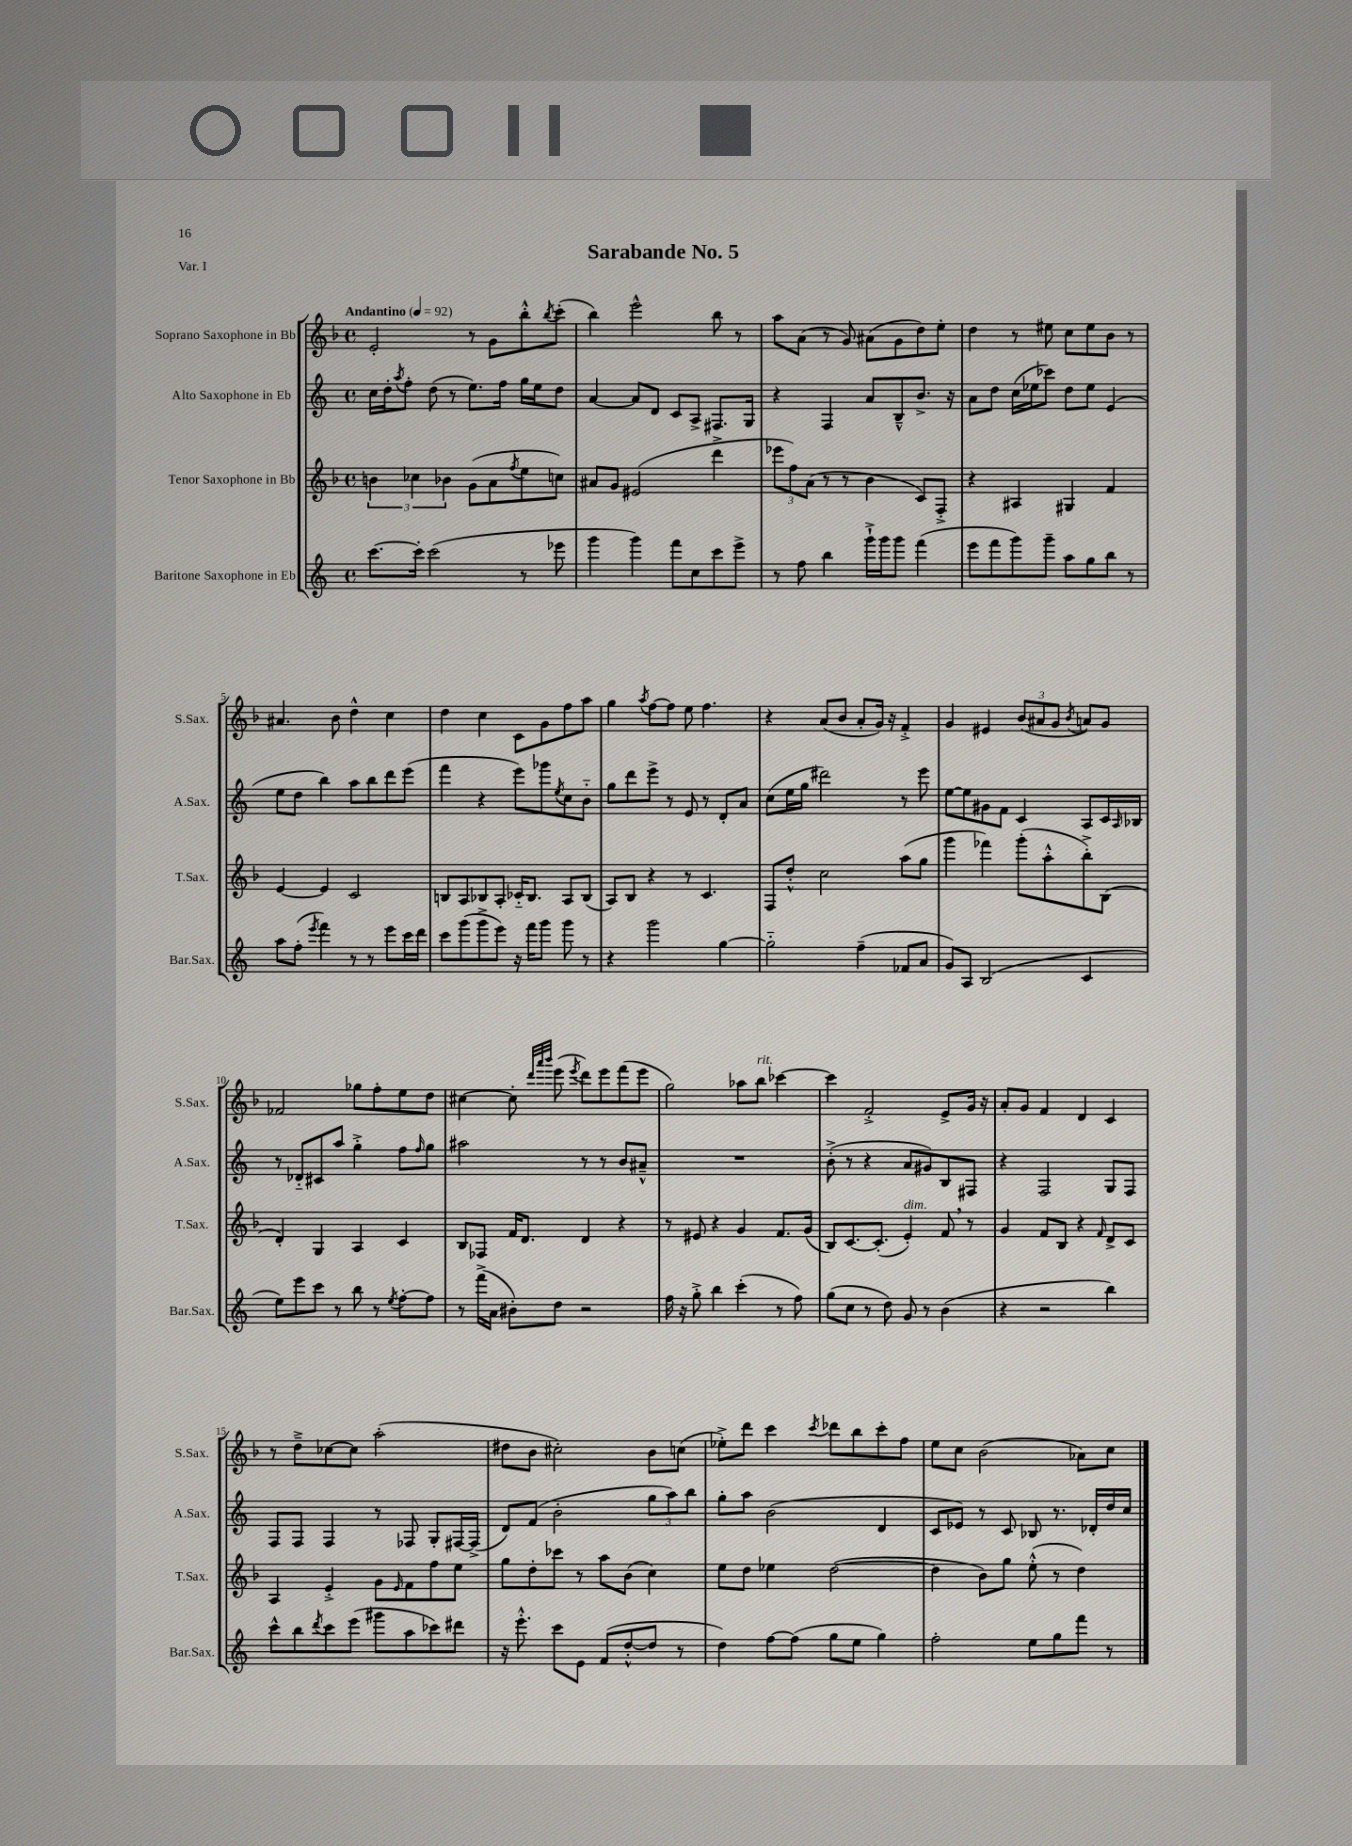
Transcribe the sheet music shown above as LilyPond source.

\header { title = "Sarabande No. 5" piece = "Var. I" }
<<
\new StaffGroup <<
\new Staff = "s0" \with { instrumentName = "Soprano Saxophone in Bb" shortInstrumentName = "S.Sax." } {
    \clef treble \key f \major \defaultTimeSignature \time 4/4 \tempo "Andantino" 4 = 92
    e'2-. r8 g'8 bes''8-.-^ \acciaccatura { bes''8 } c'''8-.( |
    bes''4) e'''2-^ bes''8 r8 |
    a''8 a'8( r8 g'8) ais'8( g'8 d''8) e''8-. |
    d''4 r8 eis''8 c''8 eis''8 bes'8 r8 |
    ais'4. bes'8 d''4-^ c''4 |
    d''4 c''4 c'8 g'8 f''8 a''8 |
    g''4 \acciaccatura { a''8 } f''8~ f''8 e''8 f''4. |
    r4 a'8( bes'8 a'8-. g'16) r16 f'4-.-> |
    g'4 eis'4 \tuplet 3/2 { bes'8( ais'8 g'8 } \acciaccatura { bes'8 } a'8) g'8 |
    fes'2 ges''8 f''8-. e''8 d''8 |
    cis''4~ cis''8-. \grace { d'''32 a'''32 bes'''32 } e'''8( \acciaccatura { e'''8 } d'''8) e'''8 f'''8( e'''8 |
    g''2) aes''8 bes''8^\markup { \italic "rit." } ces'''4~ |
    ces'''4 f'2-.-> e'8-> g'16 r16 |
    a'8-. g'8 f'4 d'4 c'4 |
    r8 d''8---> ces''8~ ces''8 a''2-.( |
    dis''8 bes'8 cis''2-.) bes'8 c''8( |
    ees''8-.->) d'''8 c'''4 \acciaccatura { c'''8 } des'''8 bes''8 c'''8-. f''8 |
    e''8 c''8 bes'2( aes'8) c''8 \bar "|." |
}
\new Staff = "s1" \with { instrumentName = "Alto Saxophone in Eb" shortInstrumentName = "A.Sax." } {
    \clef treble \key c \major \defaultTimeSignature \time 4/4
    c''16 d''16-. \acciaccatura { a''8 } f''8-. d''8( r8 e''8.) f''16 g''16 e''16 d''8 |
    a'4~ a'8 d'8 c'8 a8-> fis8. g16 |
    r4 f4 a'8 b8---^ b'8.-> r16 |
    a'8 d''8 c''16( ees''16 ces'''8) d''8 ees''8 e'4( |
    e''8 d''8 b''4) a''8 b''8 d'''8 e'''8( |
    f'''4 r4 e'''8) ges'''8 \acciaccatura { e''8 } c''8 b'8-_ |
    g''8 d'''8 e'''8-> r8 e'8 r8 d'8-. a'8 |
    c''8( e''16 g''16 dis'''2) r8 e'''8 |
    e''8~ e''8 gis'8 f'8 c'4 a8 c'16 \grace { a16 } bes16 |
    r8 des'8-_ cis'8 a''8 g''4-.-> f''8 \grace { f''16 } g''8 |
    ais''2 r8 r8 b'8 ais'8---^ |
    R1 |
    b'8-.->( r8 r4 a'8 gis'8) b8 fis8 |
    r4 f2 g8 f8 |
    f8 f8 f4 r8 fes8 g8-. fis16~ fis16->( |
    d'8) f'8( b'2-. \tuplet 3/2 { g''8 a''8) b''8 } |
    g''8-. a''8 b'2( d'4 |
    c'8 ees'8) r8 c'8 bes8 r8. des'16-. d''16 c''16 \bar "|." |
}
\new Staff = "s2" \with { instrumentName = "Tenor Saxophone in Bb" shortInstrumentName = "T.Sax." } {
    \clef treble \key f \major \defaultTimeSignature \time 4/4
    \tuplet 3/2 { b'4 ces''4 bes'4 } g'8( a'8 \acciaccatura { f''8 } e''8 c''8) |
    ais'8 g'8 eis'2( d'''4-> |
    \tuplet 3/2 { ees'''8 f''8) a'8( } r8 r8 bes'4 c'8) f8-.-> |
    r4 ais4 gis4 f'4 |
    e'4~ e'4 c'2 |
    b8 a8 bes8 a8-. ces'16-_ bes8. a8 bes8( |
    a8) bes8 r4 r8 c'4. |
    f8 d''8-.-^ c''2 a''8( g''8 |
    g'''4 fes'''4) g'''8-.( a''8-.-^ bes''8-.->) bes8( |
    d'4-.) g4 a4 c'4 |
    bes8 fes8 f'16 d'8. d'4 r4 |
    r8 eis'8 r4 g'4 f'8. g'16( |
    bes8) c'8.~ c'8.-.( e'4-.^\markup { \italic "dim." }) f'8 \breathe r8 |
    g'4 f'8 bes8 r4 \grace { f'16 } d'8-> c'8 |
    a4 e'4-.-> g'8 \grace { e'16 } f'8 f''8 e''8 |
    g''8 d''8-. ces'''8 r8 a''8 bes'8( c''4) |
    e''8 d''8 ees''4 d''2~( |
    d''4 bes'8) g''8 e''8-.-^( r8 d''4) \bar "|." |
}
\new Staff = "s3" \with { instrumentName = "Baritone Saxophone in Eb" shortInstrumentName = "Bar.Sax." } {
    \clef treble \key c \major \defaultTimeSignature \time 4/4
    c'''8.~ c'''16-. c'''2( r8 ees'''8 |
    g'''4 g'''4) f'''8 c''8 c'''8 e'''8-> |
    r8 f''8 b''4 g'''16-!-> g'''16 g'''8 f'''4( |
    e'''8 f'''8 g'''8) g'''8-- a''8 g''8 b''8 r8 |
    a''8 f''8-.( \acciaccatura { e'''8 } f'''4) r8 r8 e'''8 c'''16 d'''16 |
    c'''8 g'''8( g'''8-> e'''8) r16 f'''16 g'''8 g'''8 r8 |
    r4 g'''2 g''4~ |
    g''2-_ f''4--( fes'8 a'8 |
    g'8) a8 b2( c'4 |
    e''8) e'''8 c'''8 r8 b''8 r8 \acciaccatura { e''8 } f''8~-. f''8 |
    r8 f'''16->( a'16 bis'8-.) d''8 r2 |
    f''16 r16 g''8-.-> b''4 c'''4-.( r8 f''8) |
    g''8( c''8 r8 d''8) g'8 r8 b'4( |
    r4 r2 b''4) |
    c'''8-^ b''8 \acciaccatura { d'''8 } c'''8 e'''8( gis'''8 a''8 ces'''8) dis'''8 |
    r16 e'''8.-.-^ c'''8 e'8 f'8( d''8~-.-^ d''8 r8 |
    d''4) f''8~ f''8( g''8 e''8 g''4) |
    f''2-. e''8 g''8 f'''8 r8 \bar "|." |
}
>>
>>
